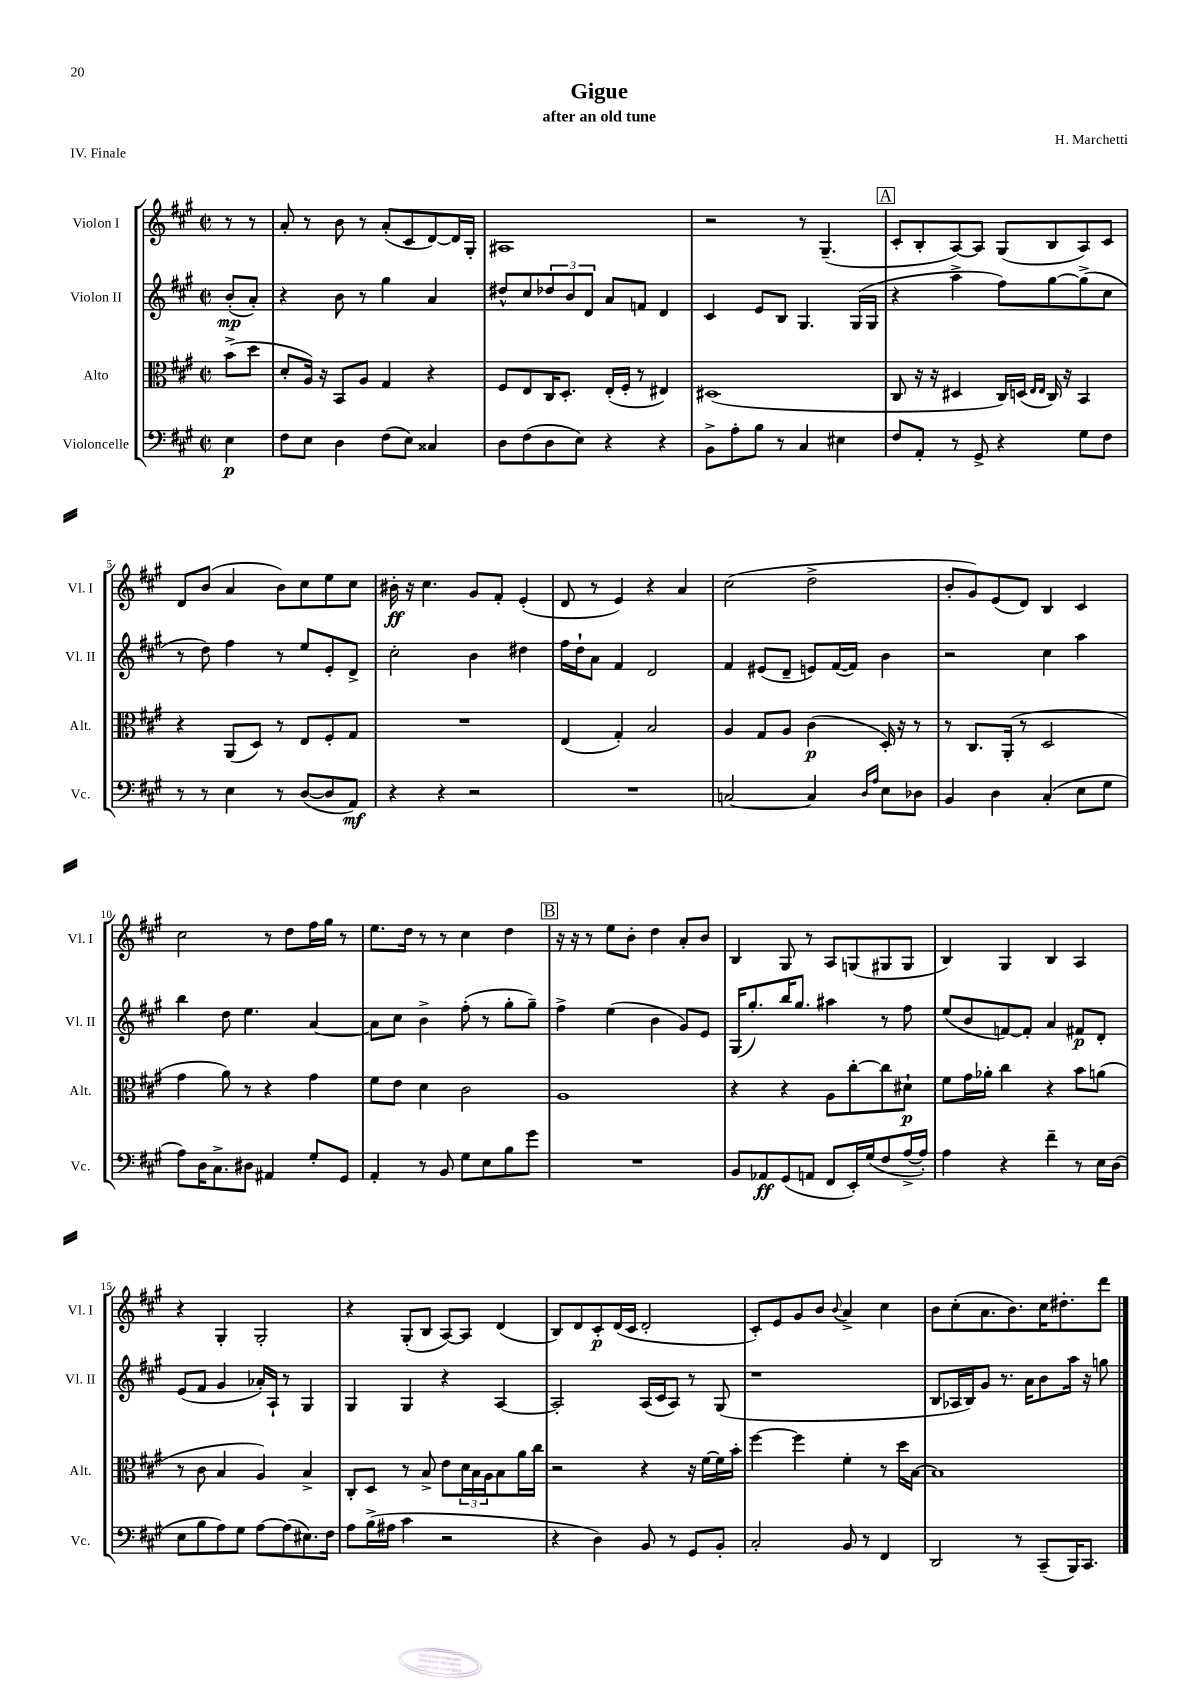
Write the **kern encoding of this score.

**kern	**kern	**kern	**kern
*staff4	*staff3	*staff2	*staff1
*clefF4	*clefC3	*clefG2	*clefG2
*k[f#c#g#]	*k[f#c#g#]	*k[f#c#g#]	*k[f#c#g#]
*M2/2	*M2/2	*M2/2	*M2/2
*met(c|)	*met(c|)	*met(c|)	*met(c|)
4E	(8b^	(8b'	8r
.	8dd	8a')	8r
=	=	=	=
8F#	8d'	4r	8a'
8E	16A)	.	8r
.	16r	.	.
4D	8BB	8b	8b
.	8A	8r	8r
(8F#	4G#	4gg#	(8a'
8E)	.	.	8c#
4C##	4r	4a	[8d)
.	.	.	16d]
.	.	.	16G#'
=	=	=	=
8D	8F#	8dd#^^	1A#
(8F#	8E	8cc#	.
8D	16C#	12dd-	.
.	8.D'	.	.
.	.	12b	.
8E)	.	.	.
.	.	12d	.
4r	(16E'	8a	.
.	16F#'	.	.
.	8r	8f	.
4r	4E#)	4d	.
=	=	=	=
8BB^	(1D#	4c#	2r
8A'	.	.	.
8B	.	8e	.
8r	.	8B	.
4C#	.	4.G#	8r
.	.	.	(4.G#~
4E#	.	.	.
.	.	(16G#	.
.	.	16G#	.
=	=	=	=
8F#	8C#	4r	8c#'
8AA'	16r	.	8B'
.	16r	.	.
8r	4D#	4aa^	[8A)
8GG#^	.	.	8A]
4r	16C#)	8ff#)	(8G#
.	(16D	.	.
.	16qqE	.	.
.	16qqE	.	.
.	16C#)	[8gg#	8B
.	16r	.	.
8G#	4BB	(8gg#^]	8A)
8F#	.	8cc#	8c#
=	=	=	=
8r	4r	8r	8d
8r	.	8dd)	(8b
4E	(8AA	4ff#	4a
.	8D)	.	.
8r	8r	8r	8b)
([8D	8E	8ee	8cc#
8D]	8F#'	8e'	8ee
8AA)	8G#	8d^	8cc#
=	=	=	=
4r	1r	2cc#'	16b#'
.	.	.	16r
.	.	.	4.cc#
4r	.	.	.
2r	.	4b	8g#
.	.	.	8f#'
.	.	4dd#	(4e'
=	=	=	=
1r	(4E	16ff#	8d
.	.	16dd`	.
.	.	8a	8r
.	4G#')	4f#	4e)
.	2B	2d	4r
.	.	.	4a
=	=	=	=
[2C	4A	4f#	(2cc#
.	8G#	(8e#	.
.	8A	8d~	.
4C]	(4c#	8e)	2dd^
.	.	([16f#	.
.	.	16f#])	.
16qqD	.	.	.
16qqA	.	.	.
8E	16D')	4b	.
.	16r	.	.
8D-	8r	.	.
=	=	=	=
4BB	8r	2r	8b'
.	8.C#	.	8g#)
4D	.	.	(8e
.	(16AA'	.	.
.	8r	.	8d)
(4C#'	2D	4cc#	4B
8E	.	4aa	4c#
8G#	.	.	.
=	=	=	=
8A)	4g#	4bb	2cc#
16D	.	.	.
8.C#^	.	.	.
.	8a)	8dd	.
8D#	8r	4.ee	.
4AA#	4r	.	8r
.	.	.	8dd
8G#'	4g#	[4a	16ff#
.	.	.	16gg#
8GG#	.	.	8r
=	=	=	=
4AA'	8f#	8a]	8.ee
.	8e	8cc#	.
.	.	.	16dd
8r	4d	4b^	8r
8BB	.	.	8r
8G#	2c#	(8ff#'	4cc#
8E	.	8r	.
8B	.	8gg#'	4dd
8g#	.	8gg#~)	.
=	=	=	=
1r	1A	4ff#^	16r
.	.	.	16r
.	.	.	8r
.	.	(4ee	8ee
.	.	.	8b'
.	.	4b	4dd
.	.	8g#)	8a'
.	.	8e	8b
=	=	=	=
8BB	4r	(16G#	4B
.	.	8.gg#')	.
8AA-	.	.	.
(8GG#	4r	16bb	8G#
.	.	8.gg#	.
8AA	.	.	8r
8FF#	8A	4aa#	8A
16EE')	[8cc#'	.	(8G
(16G#	.	.	.
8F#	8cc#]	8r	8G#
[16A^	8d#`	8ff#	8G#
16A'])	.	.	.
=	=	=	=
4A	8f#	(8ee	4B)
.	16g#	8b	.
.	16a-'	.	.
4r	4cc#	[8f)	4G#
.	.	8f']	.
4f#~	4r	4a	4B
8r	8b	8f#	4A
16E	(8a	8d'	.
(16D	.	.	.
=	=	=	=
8E	8r	(8e	4r
8B	8c#	8f#	.
8A)	4B	4g#	4G#'
8G#	.	.	.
[8A	4A)	16a-')	2G#'
.	.	16A`	.
(8A]	.	8r	.
8.E#)	4B^	4G#	.
16F#	.	.	.
=	=	=	=
8A	8C#'	4G#	4r
(16B^	8D	.	.
16A#	.	.	.
4c#	8r	4G#	(8G#'
.	8B^	.	8B
2r	8e	4r	[8A)
.	24d	.	8A]
.	24B	.	.
.	24A	.	.
.	8B	[4A	(4d
.	16a	.	.
.	16cc#	.	.
=	=	=	=
4r	2r	2A']	8B)
.	.	.	8d
4D)	.	.	8c#'
.	.	.	(16d
.	.	.	16c#
8BB	4r	(16A	2d'
.	.	16c#	.
8r	.	8A)	.
8GG#	16r	8r	.
.	[16f#	.	.
8BB'	16f#]	(8G#	.
.	16b'	.	.
=	=	=	=
2C#'	[4ff#	1r	8c#')
.	.	.	8e
.	4ff#]	.	8g#
.	.	.	8b
.	.	.	8qqb
8BB	4f#'	.	4a^
8r	.	.	.
4FF#	8r	.	4cc#
.	16dd	.	.
.	[16B	.	.
=	=	=	=
2DD	1B]	8B	8b
.	.	16A-	(8cc#'
.	.	16B)	.
.	.	8g#	8.a
.	.	8.r	.
.	.	.	8.b)
8r	.	.	.
.	.	16a	.
(8CC#~	.	8b	16cc#
.	.	.	8.dd#'
16BBB)	.	16aa	.
8.CC#	.	16r	.
.	.	8gg	8ddd
==	==	==	==
*-	*-	*-	*-
